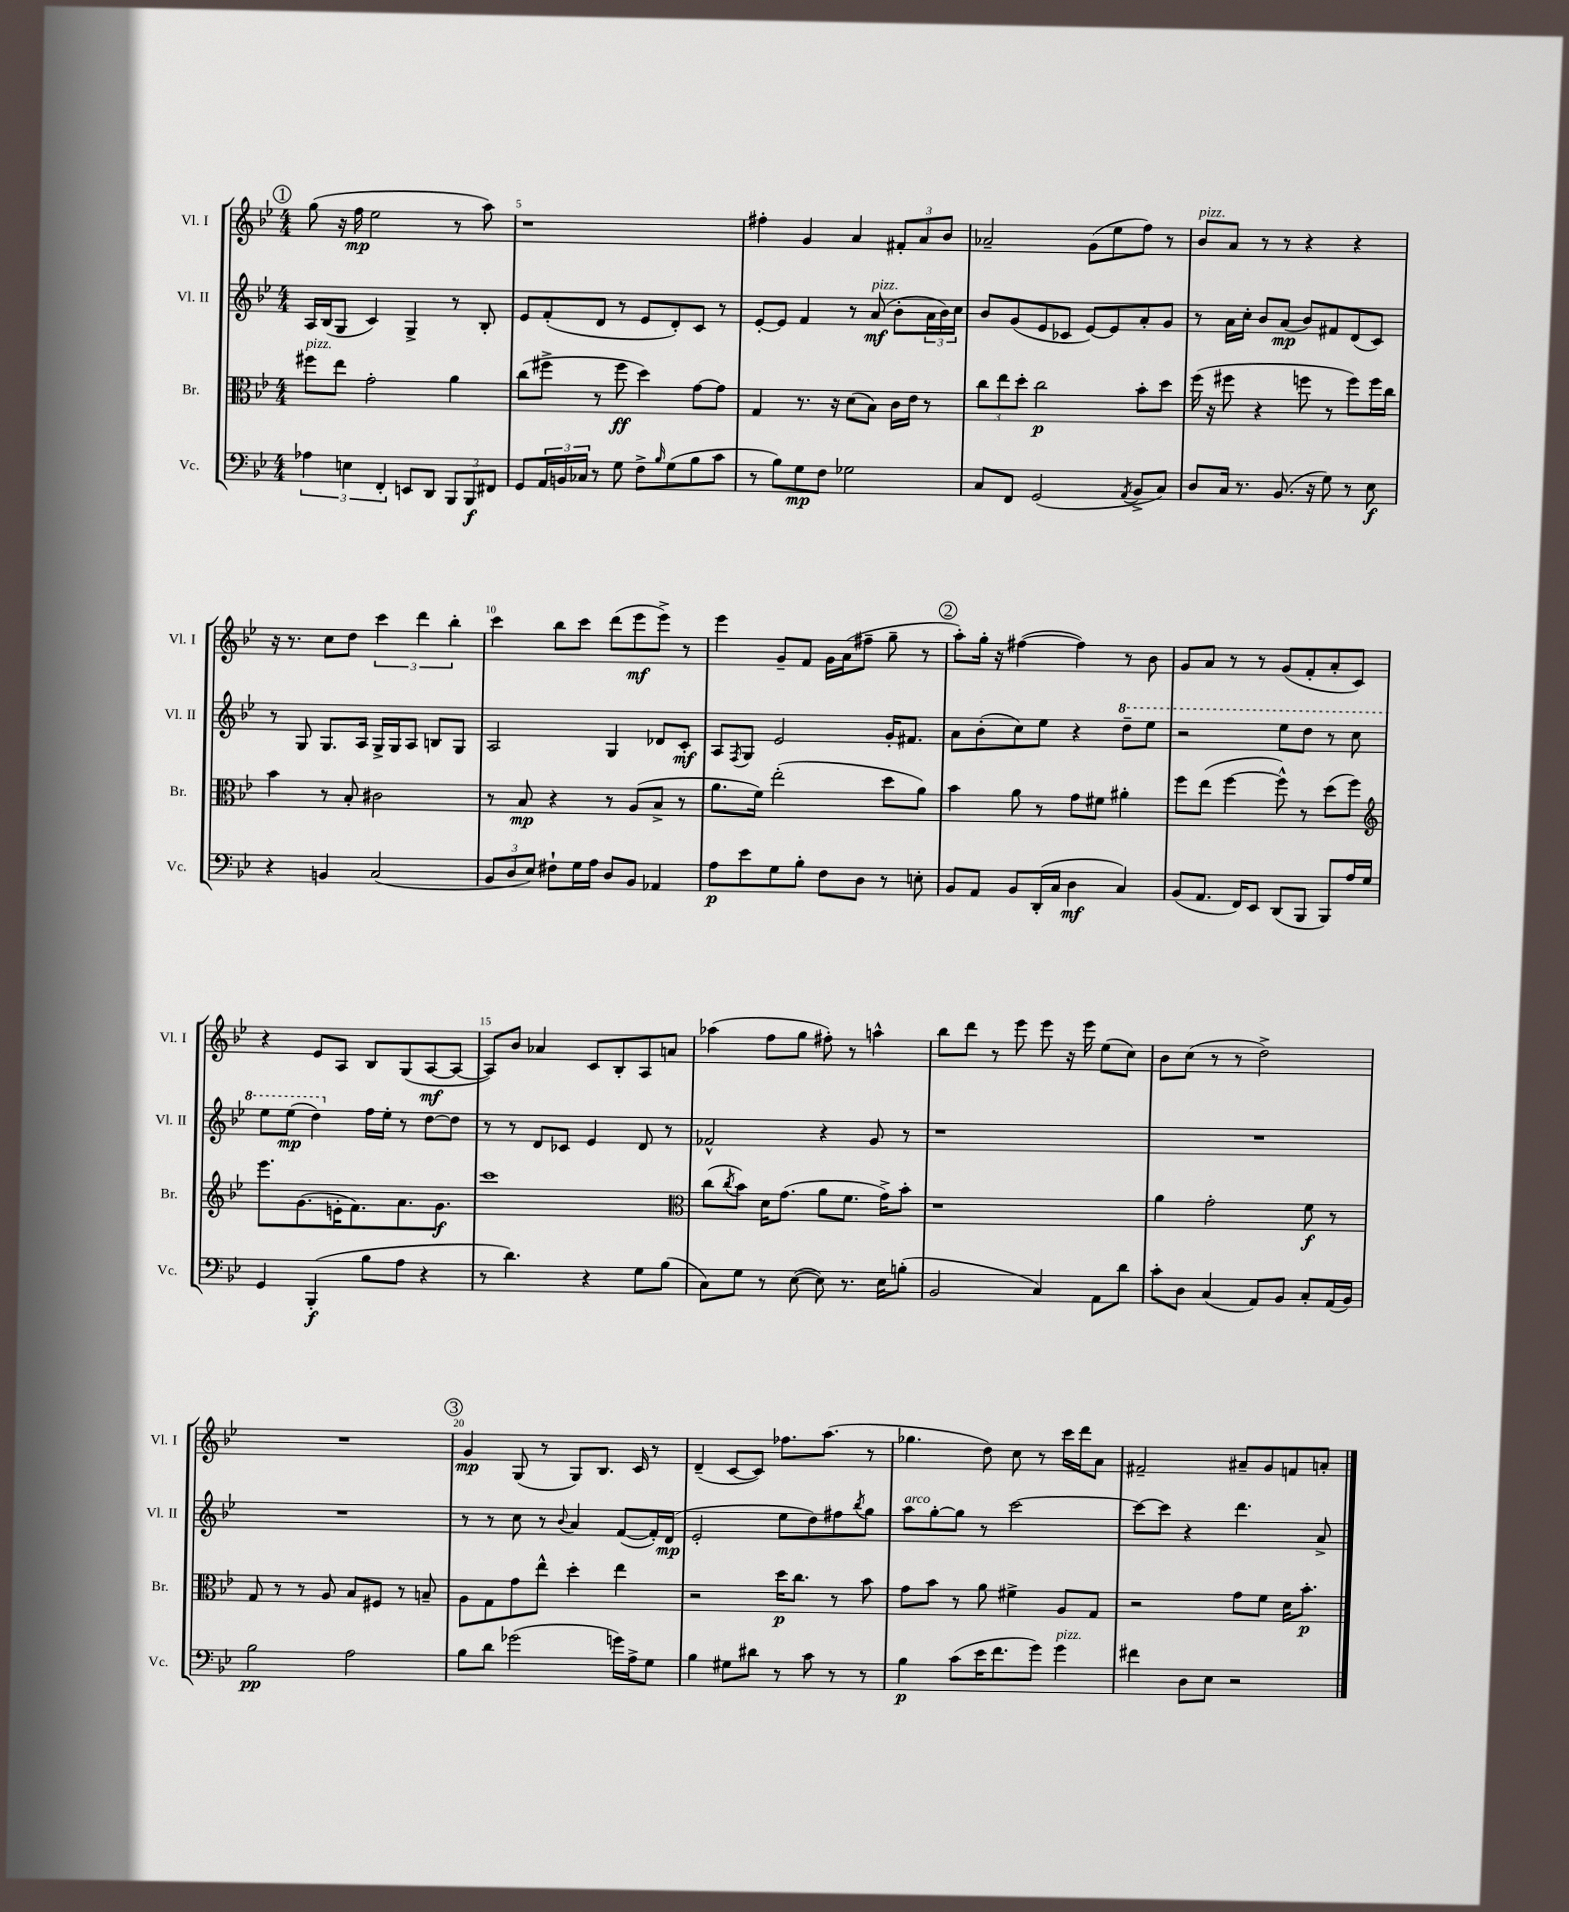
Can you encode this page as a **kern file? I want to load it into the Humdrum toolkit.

**kern	**kern	**kern	**kern
*staff4	*staff3	*staff2	*staff1
*clefF4	*clefC3	*clefG2	*clefG2
*k[b-e-]	*k[b-e-]	*k[b-e-]	*k[b-e-]
*M4/4	*M4/4	*M4/4	*M4/4
6A-	8ff#	16A	(8gg
.	.	(16B-	.
.	8ee-	8G	16r
6E	.	.	.
.	.	.	16ff
.	2g'	4c)	2ee-
6FF'	.	.	.
8EE	.	4G^	.
8DD	.	.	.
12BBB-	4a	8r	8r
12BBB-	.	.	.
.	.	8B-'	8aa)
12FF#	.	.	.
=	=	=	=
8GG	(8cc	8e-	1r
24AA	8ff#^	(8f'	.
24BB	.	.	.
24C-	.	.	.
8r	8r	8d	.
8G	8ff#	8r	.
8F^	4dd)	8e-	.
16qqB-	.	.	.
(8G	.	8d')	.
8B-	[8g	8c	.
8c	8g]	8r	.
=	=	=	=
8r	4G	[8e-'	4ff#'
8B-)	.	8e-]	.
8G	8.r	4f	4g
8F	.	.	.
.	16r	.	.
2G-	(8d	8r	4a
.	8B-)	(8a	.
.	16c	8b-'	12f#'
.	16e-	.	.
.	.	.	12a
.	8r	24a	.
.	.	24b-)	12b-
.	.	24cc	.
=	=	=	=
8C	12cc	8b-	2a-~
.	12ee-	.	.
8FF	.	(8g	.
.	12dd'	.	.
(2GG	2cc	8e-	.
.	.	8c-	.
.	.	[8e-)	(8g
.	.	8e-]	8ee-
8qAA	.	.	.
8BB-^	8b-'	8a'	8ff)
8C)	8dd	8g	8r
=	=	=	=
8D	(16ff	8r	8b-
.	16r	.	.
16C	8ff#	16a	8a
8.r	.	16cc'	.
.	4r	8b-	8r
(8.BB-	.	(8a	8r
.	8ff	8b-)	4r
16r	.	.	.
8G)	8r	8f#	.
8r	8ff)	(8d	4r
8E-	16ff	8c)	.
.	16cc	.	.
=	=	=	=
4r	4b-	8r	16r
.	.	.	8.r
.	.	8G	.
4BB	8r	8.G	8cc
.	8B-'	.	8dd
.	.	16A	.
(2C	2c#	16G^	6ccc
.	.	16G	.
.	.	8A	.
.	.	.	6ddd
.	.	8B	.
.	.	.	6bb-'
.	.	8G	.
=	=	=	=
12BB-	8r	2A	4ccc
12D	.	.	.
.	8B-	.	.
12E-)	.	.	.
8F#`	4r	.	8bb-
16G	.	.	8ccc
16A	.	.	.
8D	8r	4G	(8ddd
8BB-	(8A	.	8eee-
4AA-	8B-^	8d-	8eee-^)
.	8r	8c'	8r
=	=	=	=
8A	8.a	8A	4eee-
.	.	8qF	.
8e-	.	8G	.
.	16f)	.	.
8G	(2ee-'	2e-	8g~
8B-'	.	.	8f
8F	.	.	16g
.	.	.	(16a
8D	.	.	8ff#~
8r	8dd	16g'	8gg~
.	.	8.f#	.
8E'	8a)	.	8r
=	=	=	=
8BB-	4b-	8a	8aa')
8AA	.	(8b-'	16gg'
.	.	.	16r
8BB-	8a	8cc)	([4ff#
(16DD'	8r	8ee-	.
16C	.	.	.
4D	8g	4r	4ff#])
.	8f#	.	.
4C)	4a#'	8ddd~	8r
.	.	8eee-	8b-
=	=	=	=
(8BB-	8ff	2r	8g
8.AA	(8ee-	.	8a
.	[4ff	.	8r
16FF)	.	.	.
8EE-	.	.	8r
(8DD	8ff^^])	8eee-	(8g
8BBB-	8r	8ddd	8f'
8BBB-)	(8dd	8r	8a'
16A	8ff)	8ccc	8c)
16G	.	.	.
=	=	=	=
*	*clefG2	*	*
4GG	8.eee-	8eee-	4r
.	.	(8eee-	.
.	(8.g	.	.
(4BBB-'	.	4ddd)	8e-
.	16e'	.	8A
.	8.f)	.	.
8B-	.	16ff	8B-
.	.	16ee-'	.
8A	8.a	8r	(8G
4r	.	[8dd	[8A
.	8.g	.	.
.	.	8dd]	8A_
=	=	=	=
8r	1ccc	8r	8A])
4.d)	.	8r	8b-
.	.	8d	4a-
.	.	8c-	.
4r	.	4e-	8c
.	.	.	8B-'
8G	.	8d	8A
(8B-	.	8r	8a
=	=	=	=
*	*clefC3	*	*
8C)	(8cc	2f-^^	(4aa-
.	8qcc	.	.
8G	8b-)	.	.
8r	16d	.	8ff
.	(8.g	.	.
([8E-	.	.	8gg
8E-])	8a	4r	8ff#')
8.r	8.f	.	8r
.	.	8g	4aa^^
16E-	16g^)	.	.
(8B'	8b-'	8r	.
=	=	=	=
2BB-	1r	1r	8bb-
.	.	.	8ddd
.	.	.	8r
.	.	.	8eee-
4C)	.	.	8eee-
.	.	.	16r
.	.	.	16eee-
8AA	.	.	(8ee-
8d	.	.	8cc)
=	=	=	=
8c'	4a	1r	8b-
8D	.	.	(8cc
(4C	2g'	.	8r
.	.	.	8r
8AA)	.	.	2dd^)
8BB-	.	.	.
8C'	8f	.	.
(16AA	8r	.	.
16BB-)	.	.	.
=	=	=	=
2B-	8G	1r	1r
.	8r	.	.
.	8r	.	.
.	8A	.	.
2A	8B-	.	.
.	8F#	.	.
.	8r	.	.
.	8B~	.	.
=	=	=	=
8B-	8A	8r	4g
8d	8G	8r	.
(2g-	8g	8cc	(8G
.	8ee-^^	8r	8r
.	.	8qqb-	.
.	4dd'	4a	8G)
.	.	.	8.B-
16g)	4ee-	([8f	.
16A^	.	.	16c
8G	.	16f'])	8r
.	.	(16d	.
=	=	=	=
4B-	2r	2e-'	(4d~
8G#	.	.	[8c
8d#	.	.	8c])
8r	16dd	8ee-	8.ff-
.	8.cc	.	.
8c	.	8dd)	.
.	.	.	(8.aa
8r	8r	8ff#	.
.	.	8qbb-	.
8r	8b-	8gg	8r
=	=	=	=
4B-	8g	8aa	4.gg-
.	8b-	[8gg'	.
(8c	8r	8gg]	.
16e-	8a	8r	8dd)
8.f	.	.	.
.	4f#^	[2ccc	8cc
8g)	.	.	8r
4g	8A	.	16ccc
.	.	.	16ddd
.	8G	.	8a
=	=	=	=
4f#	2r	8ccc_	2f#~
.	.	8ccc]	.
8D	.	4r	.
8E-	.	.	.
2r	8g	4.ddd	8a#~
.	8f	.	8g
.	16d	.	8f
.	8.b-'	.	.
.	.	8a^	8a'
==	==	==	==
*-	*-	*-	*-
